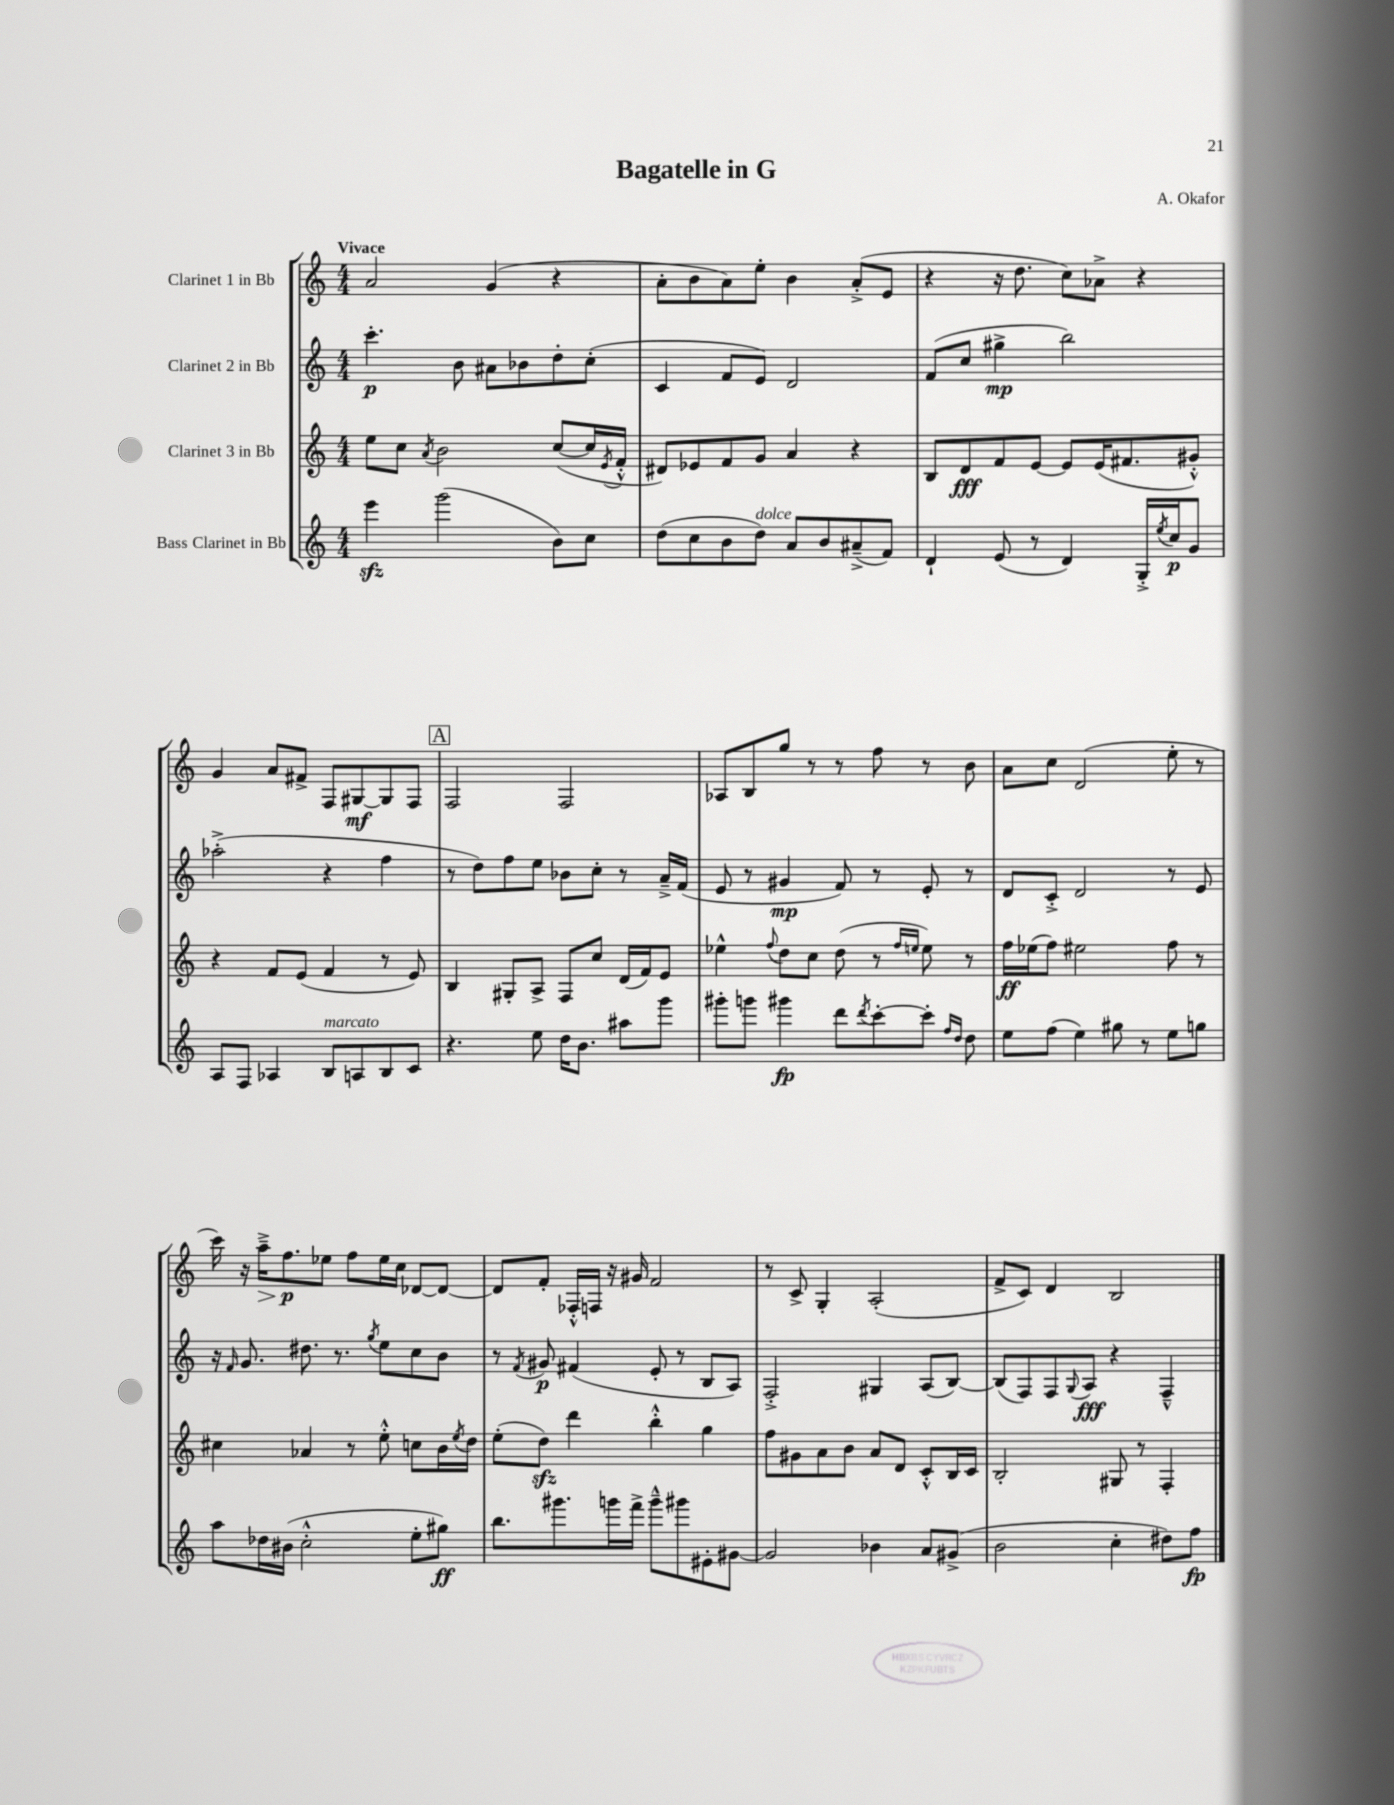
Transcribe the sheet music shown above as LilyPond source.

\header { title = "Bagatelle in G" composer = "A. Okafor" }
<<
\new StaffGroup <<
\new Staff = "s0" \with { instrumentName = "Clarinet 1 in Bb" } {
    \clef treble \key c \major \numericTimeSignature \time 4/4 \tempo "Vivace"
    a'2 g'4( r4 |
    a'8-. b'8 a'8) e''8-. b'4 a'8-.->( e'8 |
    r4 r16 d''8. c''8) aes'8-> r4 |
    g'4 a'8 fis'8-> f8 gis8~\mf gis8 f8 |
    \mark \markup { \box "A" } f2 f2 |
    aes8 b8 g''8 r8 r8 f''8 r8 b'8 |
    a'8 c''8 d'2( e''8-. r8 |
    c'''16) r16 a''16--->\> f''8.\p\! ees''8 f''8 ees''16 c''16 des'8~ des'8~ |
    des'8 f'8-. fes16-.-^ f16 r16 gis'16 f'2 |
    r8 c'8-> g4-. a2-.( |
    f'8-> c'8) d'4 b2 \bar "|." |
}
\new Staff = "s1" \with { instrumentName = "Clarinet 2 in Bb" } {
    \clef treble \key c \major \numericTimeSignature \time 4/4
    c'''4.-.\p b'8 ais'8 bes'8 d''8-. c''8-.( |
    c'4 f'8 e'8) d'2 |
    f'8( c''8 gis''4->\mp b''2) |
    aes''2-.->( r4 f''4 |
    \mark \markup { \box "A" } r8 d''8) f''8 e''8 bes'8 c''8-. r8 a'16---> f'16( |
    e'8 r8 gis'4\mp f'8) r8 e'8-. r8 |
    d'8 c'8-.-> d'2 r8 e'8 |
    r16 \grace { f'16 } g'8. dis''8. r8. \acciaccatura { g''8 } e''8 c''8 b'8 |
    r8 \acciaccatura { f'8 } gis'8\p fis'4( e'8-. r8 b8 a8) |
    f2-.-> gis4 a8( b8~) |
    b8( f8) f8 \appoggiatura { g8 } a8\fff r4 f4---^ \bar "|." |
}
\new Staff = "s2" \with { instrumentName = "Clarinet 3 in Bb" } {
    \clef treble \key c \major \numericTimeSignature \time 4/4
    e''8 c''8 \acciaccatura { a'8 } b'2 c''8~( c''16 \acciaccatura { e'8 } f'16-.-^ |
    dis'8) ees'8 f'8 g'8 a'4 r4 |
    b8 d'8\fff f'8 e'8~ e'8 e'16( fis'8. gis'8-.-^) |
    r4 f'8 e'8( f'4 r8 e'8) |
    \mark \markup { \box "A" } b4 gis8-. a8-> f8 c''8 d'16( f'16) e'8 |
    ees''4-^ \appoggiatura { f''8 } d''8 c''8 d''8( r8 \grace { f''16 e''16 } e''8) r8 |
    f''16\ff ees''16( f''8) eis''2 f''8 r8 |
    cis''4 aes'4 r8 e''8-.-^ c''8 b'16 \acciaccatura { e''8 } d''16 |
    e''8-.( d''8\sfz) d'''4 b''4-.-^ g''4 |
    f''8 gis'8 a'8 b'8 a'8 d'8 c'8-.-^ b16 c'16 |
    b2-. gis8 r8 f4-. \bar "|." |
}
\new Staff = "s3" \with { instrumentName = "Bass Clarinet in Bb" } {
    \clef treble \key c \major \numericTimeSignature \time 4/4
    e'''4\sfz g'''2( b'8) c''8 |
    d''8( c''8 b'8 d''8^\markup { \italic "dolce" }) a'8 b'8 ais'8--->( f'8) |
    d'4-! e'8( r8 d'4) g16-.-> \acciaccatura { e''8 } c''16\p g'8 |
    a8 f8 aes4 b8^\markup { \italic "marcato" } a8 b8 c'8 |
    \mark \markup { \box "A" } r4. e''8 d''16 b'8. ais''8 g'''8 |
    gis'''8-. g'''8 gis'''4\fp d'''8 \acciaccatura { d'''8 } c'''8~-. c'''8-. \grace { f''16 d''16 } d''8 |
    e''8 f''8( e''4) gis''8 r8 e''8 g''8 |
    a''8 des''16 bis'16( c''2-.-^ e''8-. gis''8\ff) |
    b''8. gis'''8. g'''16 f'''16-> g'''8---^ gis'''8 eis'8-. gis'8~ |
    gis'2 bes'4 a'8 gis'8->( |
    b'2 c''4-. dis''8) f''8\fp \bar "|." |
}
>>
>>
\layout { \context { \Score \remove "Bar_number_engraver" } }
